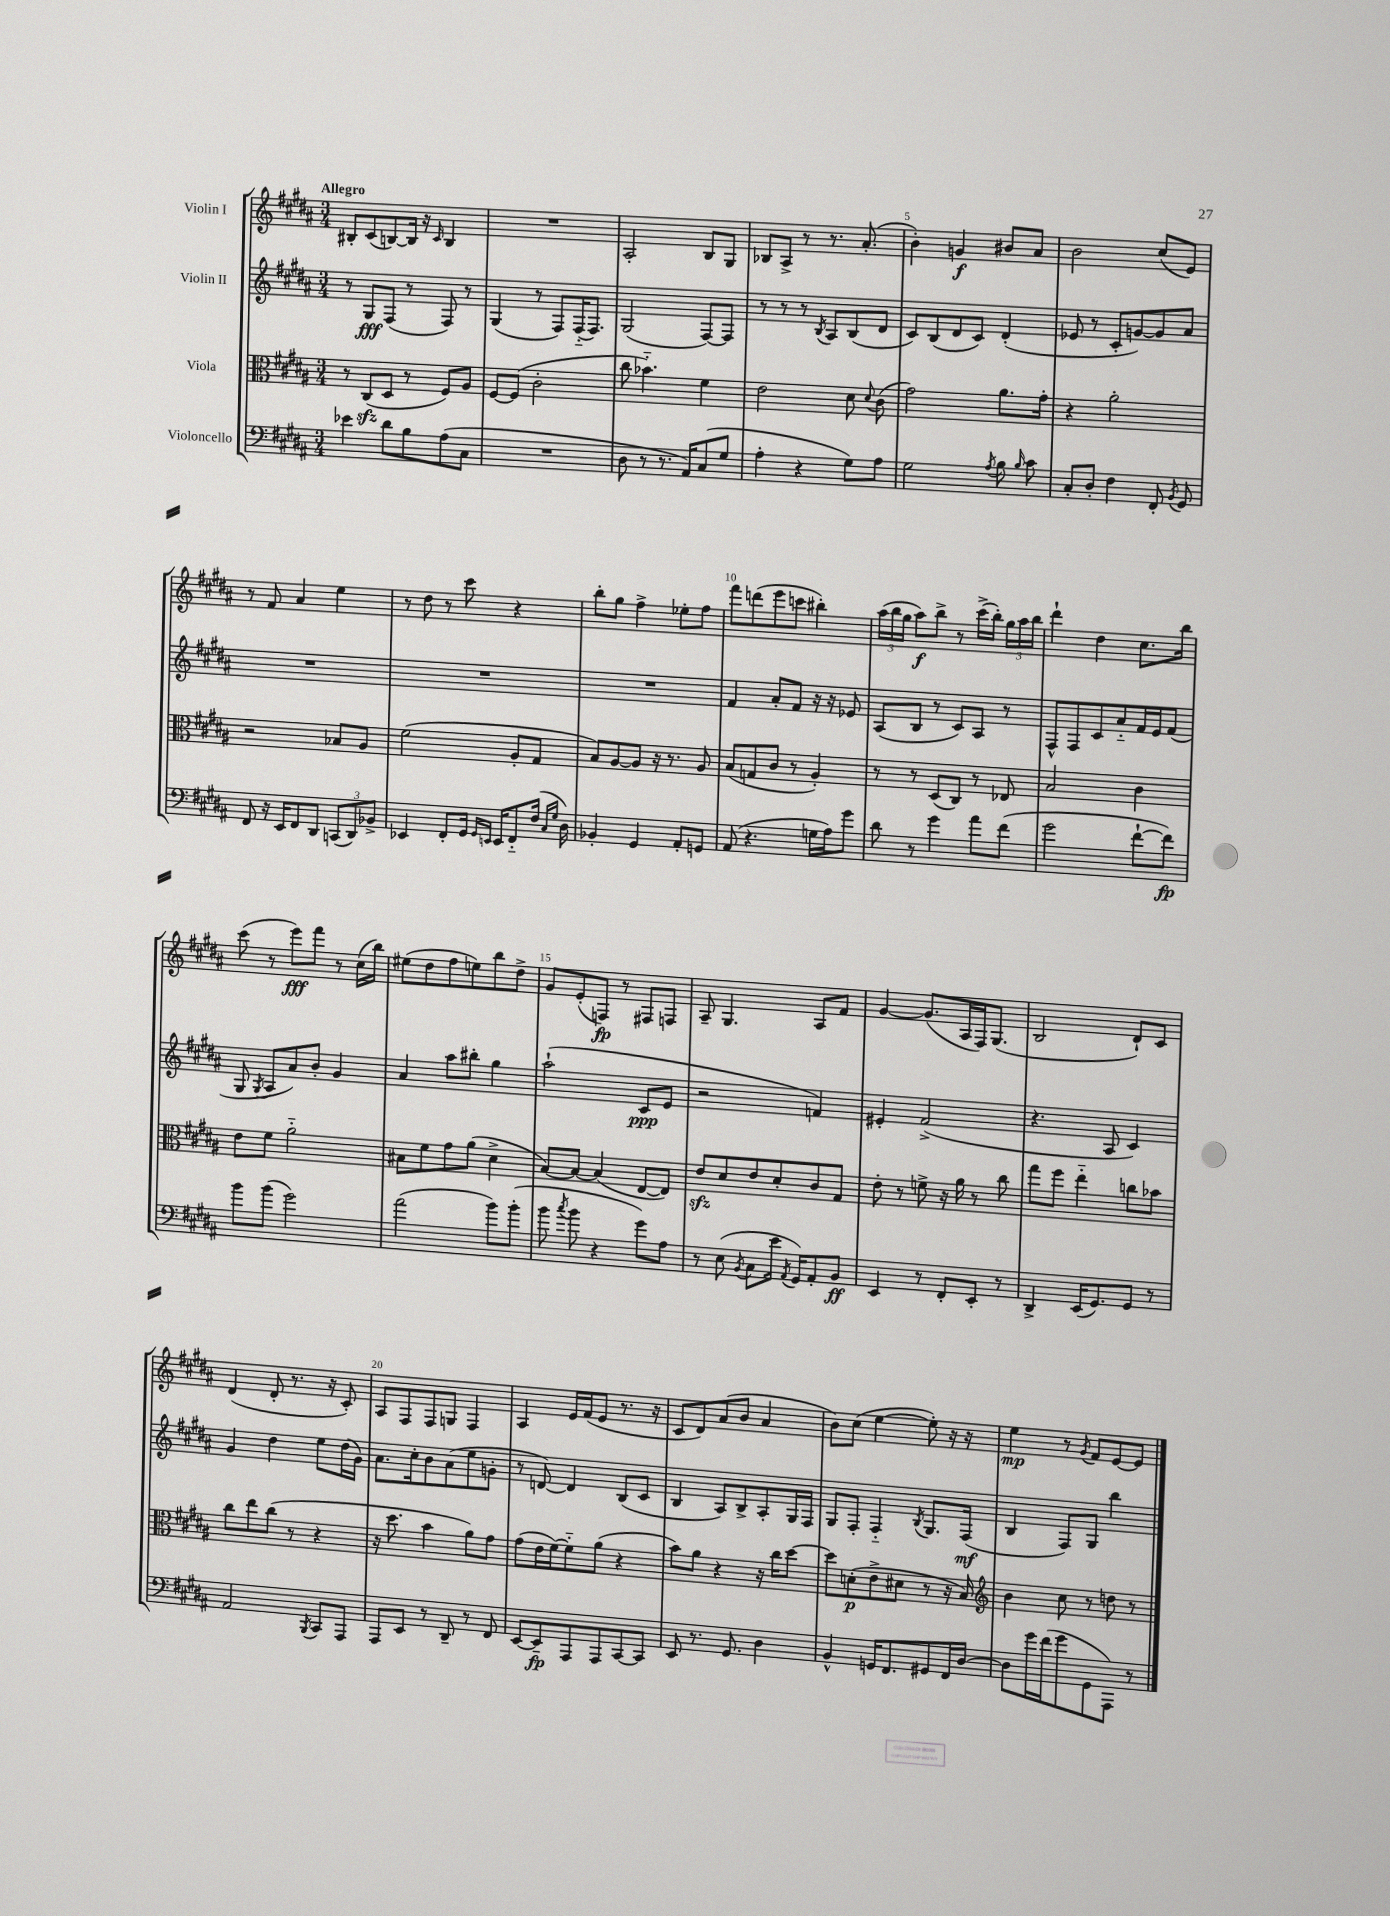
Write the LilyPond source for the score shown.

<<
\new StaffGroup <<
\new Staff = "s0" \with { instrumentName = "Violin I" } {
    \clef treble \key b \major \numericTimeSignature \time 3/4 \tempo "Allegro"
    \autoBeamOff bis8[-. cis'8( b8~) b16] r16 \grace { cis'16 } b4 |
    R2. |
    ais2-. b8[ gis8] |
    bes8[ ais8]-> r8 r8. ais'8.-.( |
    b'4-.) g'4\f bis'8[ ais'8] |
    b'2 cis''8[( e'8]) |
    r8 fis'8 ais'4 e''4 |
    r8 dis''8 r8 cis'''8 r4 |
    b''8[-. gis''8] fis''4-> ees''8[-. fis''8] |
    fis'''8[ d'''8( e'''8 c'''8] bis''4-.) |
    \tuplet 3/2 { ais''16[( b''16 gis''16] } ais''8[\f) b''8]-> r8 cis'''16[->( b''16]-.) \tuplet 3/2 { gis''16[ ais''16 b''16] } |
    dis'''4-! dis''4 cis''8.[ b''16] |
    cis'''8( r8 e'''8[\fff) fis'''8] r8 cis''16[( b''16]) |
    eis''8[( dis''8 fis''8 e''8) b''8 dis''8]-> |
    gis'8[ e'8-.( f8]\fp) r8 fis8[ f8] |
    ais8-- gis4. ais8[ fis'8] |
    gis'4~ gis'8.[( ais16 fis16) gis8.]( |
    b2 dis'8[-!) cis'8] |
    dis'4( dis'8-. r8. r16 cis'8-.) |
    ais8[ fis8 fis8 g8] fis4 |
    ais4 e'16[ fis'16( e'8] r8. r16 |
    cis'8[ dis'8) ais'8( b'8] ais'4 |
    b'8[) cis''8]( e''4~ e''8-.) r16 r16 |
    e''4\mp r8 \acciaccatura { gis'8 } fis'8[ e'8~ e'8] \bar "|." |
}
\new Staff = "s1" \with { instrumentName = "Violin II" } {
    \clef treble \key b \major \numericTimeSignature \time 3/4
    \autoBeamOff r8 gis8[\fff fis8]( r8 fis8) r8 |
    gis4( r8 fis8[) fis16-_( fis8.]) |
    gis2( fis8[~) fis8] |
    r8 r8 r8 \acciaccatura { b8 } ais8[ b8( dis'8] |
    cis'8[) b8( dis'8 cis'8]) dis'4-.( |
    ees'8 r8 cis'8[-. g'8~) g'8 ais'8] |
    R2. |
    R2. |
    R2. |
    fis'4 ais'8[-. fis'8] r16 r16 ees'8 |
    ais8[( b8] r8 cis'8[) ais8] r8 |
    fis8[-^ fis8 cis'8 ais'8-_ fis'16 e'16 fis'8]( |
    gis8 \acciaccatura { gis8 } ais8[ ais'8) b'8]-. gis'4 |
    ais'4 ais''8[ bis''8]-. gis''4 |
    ais''2-!( cis'8[\ppp e'8] |
    r2 f'4) |
    eis'4-. fis'2->( |
    r4. ais8 cis'4) |
    gis'4 dis''4 e''8[ dis''16( gis'16]) |
    ais'8.[ cis''16-. b'8 ais'8( e''8 g'8]-. |
    r8 d'8~) d'4 b8[( cis'8] |
    b4 ais8[) b8-> ais8-. gis16 fis16] |
    gis8[ fis8]-. fis4-_ \acciaccatura { b8 } gis8.[ fis16]\mf( |
    b4 fis8[) gis8] b''4 \bar "|." |
}
\new Staff = "s2" \with { instrumentName = "Viola" } {
    \clef alto \key b \major \numericTimeSignature \time 3/4
    \autoBeamOff r8 cis8[\sfz( dis8] r8 fis8[) ais8] |
    fis8[~ fis8]( cis'2-. |
    cis''8 bes'4.-_) fis'4 |
    e'2 dis'8 \appoggiatura { dis'8 } cis'8( |
    gis'2) ais'8.[ gis'16]-. |
    r4 ais'2-. |
    r2 bes8[ ais8] |
    fis'2( ais8[-. gis8] |
    b8[) ais8~ ais8] r16 r8. ais8 |
    b8[( g8 cis'8] r8 ais4-.) |
    r8 r8 dis8[( cis8]) r8 ees8 |
    b2 cis'4 |
    e'8[ fis'8] ais'2-_ |
    bis8[ fis'8 gis'8 ais'8]( dis'4-> |
    b8[~) b8]~ b4( e8[~ e8]) |
    e'8[\sfz dis'8 e'8 dis'8-. cis'8 gis8] |
    e'8-. r8 f'8-> r16 ais'16 r8 cis''8 |
    gis''8[ fis''8] e''4-_ c''8[ bes'8] |
    cis''8[ e''8 cis''8]( r8 r4 |
    r16 dis''8. b'4 ais'8[) gis'8] |
    gis'8[( e'16 fis'16~) fis'8-_ ais'8]( r4 |
    b'8[) ais'8] r4 r16 cis''16[ dis''8]~ |
    dis''8[ d'8-.\p( e'8-> dis'8] r8 r16 b16) |
    \clef treble b'4 cis''8 r8 d''8 r8 \bar "|." |
}
\new Staff = "s3" \with { instrumentName = "Violoncello" } {
    \clef bass \key b \major \numericTimeSignature \time 3/4
    \autoBeamOff ees'4 dis'8[ b8 ais8( cis8] |
    R2. |
    dis8 r8 r8. ais,16[) cis8( gis8] |
    ais4-. r4 gis8[) ais8] |
    gis2 \acciaccatura { ais8 } b8 \grace { b16 } cis'8 |
    cis8[-. dis8]-. fis4 fis,8-. \acciaccatura { b,8 } gis,8 |
    fis,8 r16 e,16[ fis,8 dis,8] \tuplet 3/2 { c,8[( dis,8) bes,8]-> } |
    ees,4 fis,8[-. gis,16] \grace { gis,16[ e,16] } e,16[ fis,8-_ fis16]( \grace { cis16[ gis16] } dis16) |
    bes,4-. gis,4 ais,8[-. g,8] |
    ais,8( r4. g16[ ais16) gis'8] |
    dis'8 r8 gis'4 ais'8[ fis'8]( |
    gis'2 fis'8[~-! fis'8]\fp) |
    b'8[ b'8]( gis'2) |
    ais'2( b'8[) b'8]-.( |
    b'8 \acciaccatura { cis''8 } b'8 r4 gis'8[) ais8] |
    r8 e8( \acciaccatura { b,8 } cis8[ e'16] \acciaccatura { ais,8 } gis,16[) ais,8-. b,8]\ff |
    e,4 r8 fis,8[-. e,8]-. r8 |
    dis,4-> e,16[( gis,8.) gis,8] r8 |
    ais,2 \acciaccatura { b,,8 } cis,8[ ais,,8] |
    ais,,8[ e,8] r8 dis,8-- r8 fis,8 |
    e,8[~ e,8--\fp ais,,8 ais,,8 cis,8~ cis,8] |
    e,8 r8. gis,8. dis4 |
    b,4-^ g,16[ fis,8. gis,8 fis,16 dis16]~ |
    dis8[ gis'16 fis'16( gis'8 gis,8 ais,,8]) r8 \bar "|." |
}
>>
>>
\layout { \context { \Score \override BarNumber.break-visibility = ##(#f #t #t) barNumberVisibility = #(every-nth-bar-number-visible 5) } }
